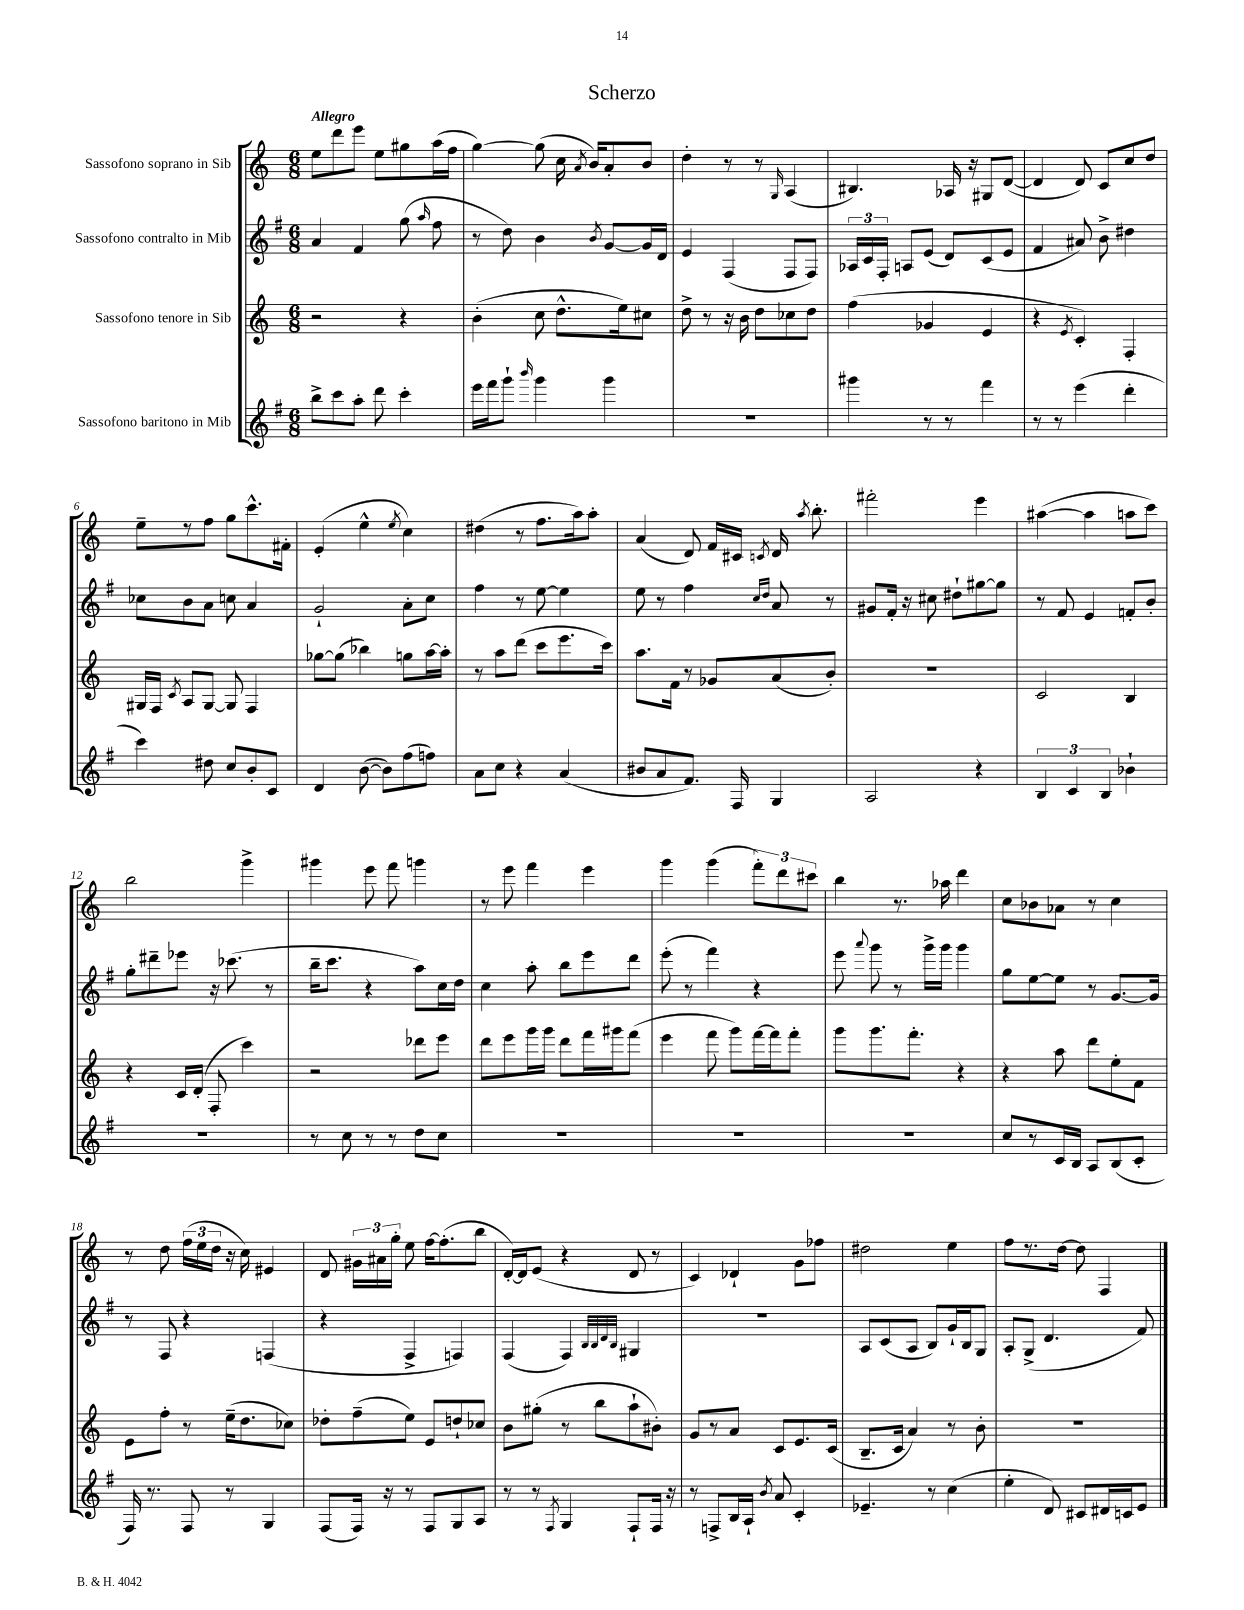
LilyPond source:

\header { title = "Scherzo" }
<<
\new StaffGroup <<
\new Staff = "s0" \with { instrumentName = "Sassofono soprano in Sib" } {
    \clef treble \key c \major \numericTimeSignature \time 6/8 \tempo "Allegro"
    \autoBeamOff e''8[ d'''8 e'''8] e''8[ gis''8 a''16( f''16] |
    g''4~) g''8( c''16 \acciaccatura { a'8 } b'16[) a'8-. b'8] |
    d''4-. r8 r8 \grace { g16 } a4( |
    bis4.) aes16 r16 gis8[ d'8]~( |
    d'4 d'8) c'8[ c''8 d''8] |
    e''8[-- r8 f''8] g''8[ c'''8.-^ fis'16]-. |
    e'4-.( e''4-^ \acciaccatura { e''8 } c''4) |
    dis''4( r8 f''8.[ a''16) a''8]-. |
    a'4( d'8) f'16[ cis'16] \acciaccatura { c'8 } d'16 \acciaccatura { a''8 } b''8.-. |
    fis'''2-. e'''4 |
    ais''4~( ais''4 a''8[ c'''8]) |
    b''2 g'''4-> |
    gis'''4 e'''8 f'''8 g'''4 |
    r8 e'''8 f'''4 e'''4 |
    g'''4 g'''4( \tuplet 3/2 { f'''8[-.) d'''8 cis'''8] } |
    b''4 r8. aes''16 d'''4 |
    c''8[ bes'8 aes'8] r8 c''4 |
    r8 d''8 \tuplet 3/2 { f''16[( e''16 d''16] } r16 c''16) eis'4 |
    d'8 \tuplet 3/2 { gis'16[ ais'16 g''16]-. } e''8 f''16[~ f''8.-.( b''8] |
    d'16[~-.) d'16 e'8]( r4 d'8 r8 |
    c'4) des'4-! g'8[ fes''8] |
    dis''2 e''4 |
    f''8[ r8. d''16]~ d''8 f4 \bar "|." |
}
\new Staff = "s1" \with { instrumentName = "Sassofono contralto in Mib" } {
    \clef treble \key g \major \numericTimeSignature \time 6/8
    \autoBeamOff a'4 fis'4 g''8( \grace { a''16 } fis''8 |
    r8 d''8) b'4 \acciaccatura { b'8 } g'8[~ g'16 d'16] |
    e'4 fis4( fis8[ fis8]) |
    \tuplet 3/2 { aes16[ c'16 fis16]-. } a8[ e'8]( d'8[) c'8( e'8] |
    fis'4 ais'8) b'8-> dis''4 |
    ces''8[ b'8 a'8] c''8 a'4 |
    g'2-! a'8[-. c''8] |
    fis''4 r8 e''8~ e''4 |
    e''8 r8 fis''4 \grace { c''16[ d''16] } a'8 r8 |
    gis'8[ fis'16]-. r16 cis''8 dis''8[-! gis''8~ gis''8] |
    r8 fis'8 e'4 f'8[-. b'8]-. |
    g''8[-. dis'''8-- ees'''8] r16 ces'''8.( r8 |
    b''16[-- c'''8.] r4 a''8[) c''16 d''16] |
    c''4 a''8-. b''8[ e'''8 d'''8] |
    e'''8-.( r8 fis'''4) r4 |
    e'''8 \appoggiatura { a'''8 } g'''8 r8 g'''16[-> g'''16] g'''4 |
    g''8[ e''8~ e''8] r8 g'8.[~ g'16] |
    r8 fis8 r4 f4( |
    r4 fis4-> f4) |
    fis4( fis4) \grace { b32[ b32 d'32 b32] } gis4 |
    R2. |
    a8[ c'8( a8] b8[) g'16-! b16 g8] |
    a8[-. g8]->( d'4. fis'8) \bar "|." |
}
\new Staff = "s2" \with { instrumentName = "Sassofono tenore in Sib" } {
    \clef treble \key c \major \numericTimeSignature \time 6/8
    \autoBeamOff r2 r4 |
    b'4-.( c''8 d''8.[-^ e''16) cis''8] |
    d''8-> r8 r16 b'16 d''8[ ces''8 d''8] |
    f''4( ges'4 e'4 |
    r4 \acciaccatura { e'8 } c'4-.) f4-. |
    gis16[ f16] \acciaccatura { c'8 } a8[ gis8]~ gis8 f4 |
    ges''8[~ ges''8]( bes''4) g''8[ a''16~ a''16]-. |
    r8 a''8[ d'''8]( c'''8[ e'''8. c'''16]) |
    a''8.[ f'16] r8 ges'8[ a'8( b'8]-.) |
    R2. |
    c'2 b4 |
    r4 c'16[ d'16]-.( f8-. c'''4) |
    r2 des'''8[ e'''8] |
    d'''8[ e'''8 g'''16 g'''16] d'''8[ f'''16 gis'''16 f'''8]( |
    e'''4 f'''8 g'''8[) f'''16~ f'''16 f'''8]-. |
    g'''8[ g'''8. f'''8.]-. r4 |
    r4 a''8 d'''8[ e''8-. f'8] |
    e'8[ f''8]-. r8 e''16[--( d''8. ces''8]) |
    des''8[-. f''8--( e''8]) e'8[ d''8-! ces''8] |
    b'8[ gis''8]-.( r8 b''8[ a''8-! bis'8]-.) |
    g'8[ r8 a'8] c'8[ e'8. c'16]( |
    b8.[-- c'16] a'4) r8 b'8-. |
    r2. \bar "|." |
}
\new Staff = "s3" \with { instrumentName = "Sassofono baritono in Mib" } {
    \clef treble \key g \major \numericTimeSignature \time 6/8
    \autoBeamOff b''8[-> c'''8 a''8]-. d'''8 c'''4-. |
    e'''16[ fis'''16 g'''8]-! \grace { b'''16 } g'''4 g'''4 |
    R2. |
    gis'''4 r8 r8 fis'''4 |
    r8 r8 e'''4( d'''4-. |
    c'''4) dis''8 c''8[ b'8-. c'8] |
    d'4 b'8~( b'8[) fis''8( f''8]) |
    a'8[ c''8] r4 a'4( |
    bis'8[ a'8 fis'8.]) fis16 g4 |
    a2 r4 |
    \tuplet 3/2 { b4 c'4 b4 } bes'4-! |
    R2. |
    r8 c''8 r8 r8 d''8[ c''8] |
    R2. |
    R2. |
    R2. |
    c''8[ r8 c'16 b16] a8[ b8( c'8]-. |
    fis16) r8. fis8 r8 g4 |
    fis8[( fis16]) r16 r8 fis8[ g8 a8] |
    r8 r8 \acciaccatura { fis8 } g4 fis8[-! fis16] r16 |
    r8 f8[-> b16 a16]-! \acciaccatura { b'8 } a'8 c'4-. |
    ees'4.-- r8 c''4( |
    e''4-. d'8) cis'8[ dis'16 c'16 e'8] \bar "|." |
}
>>
>>
